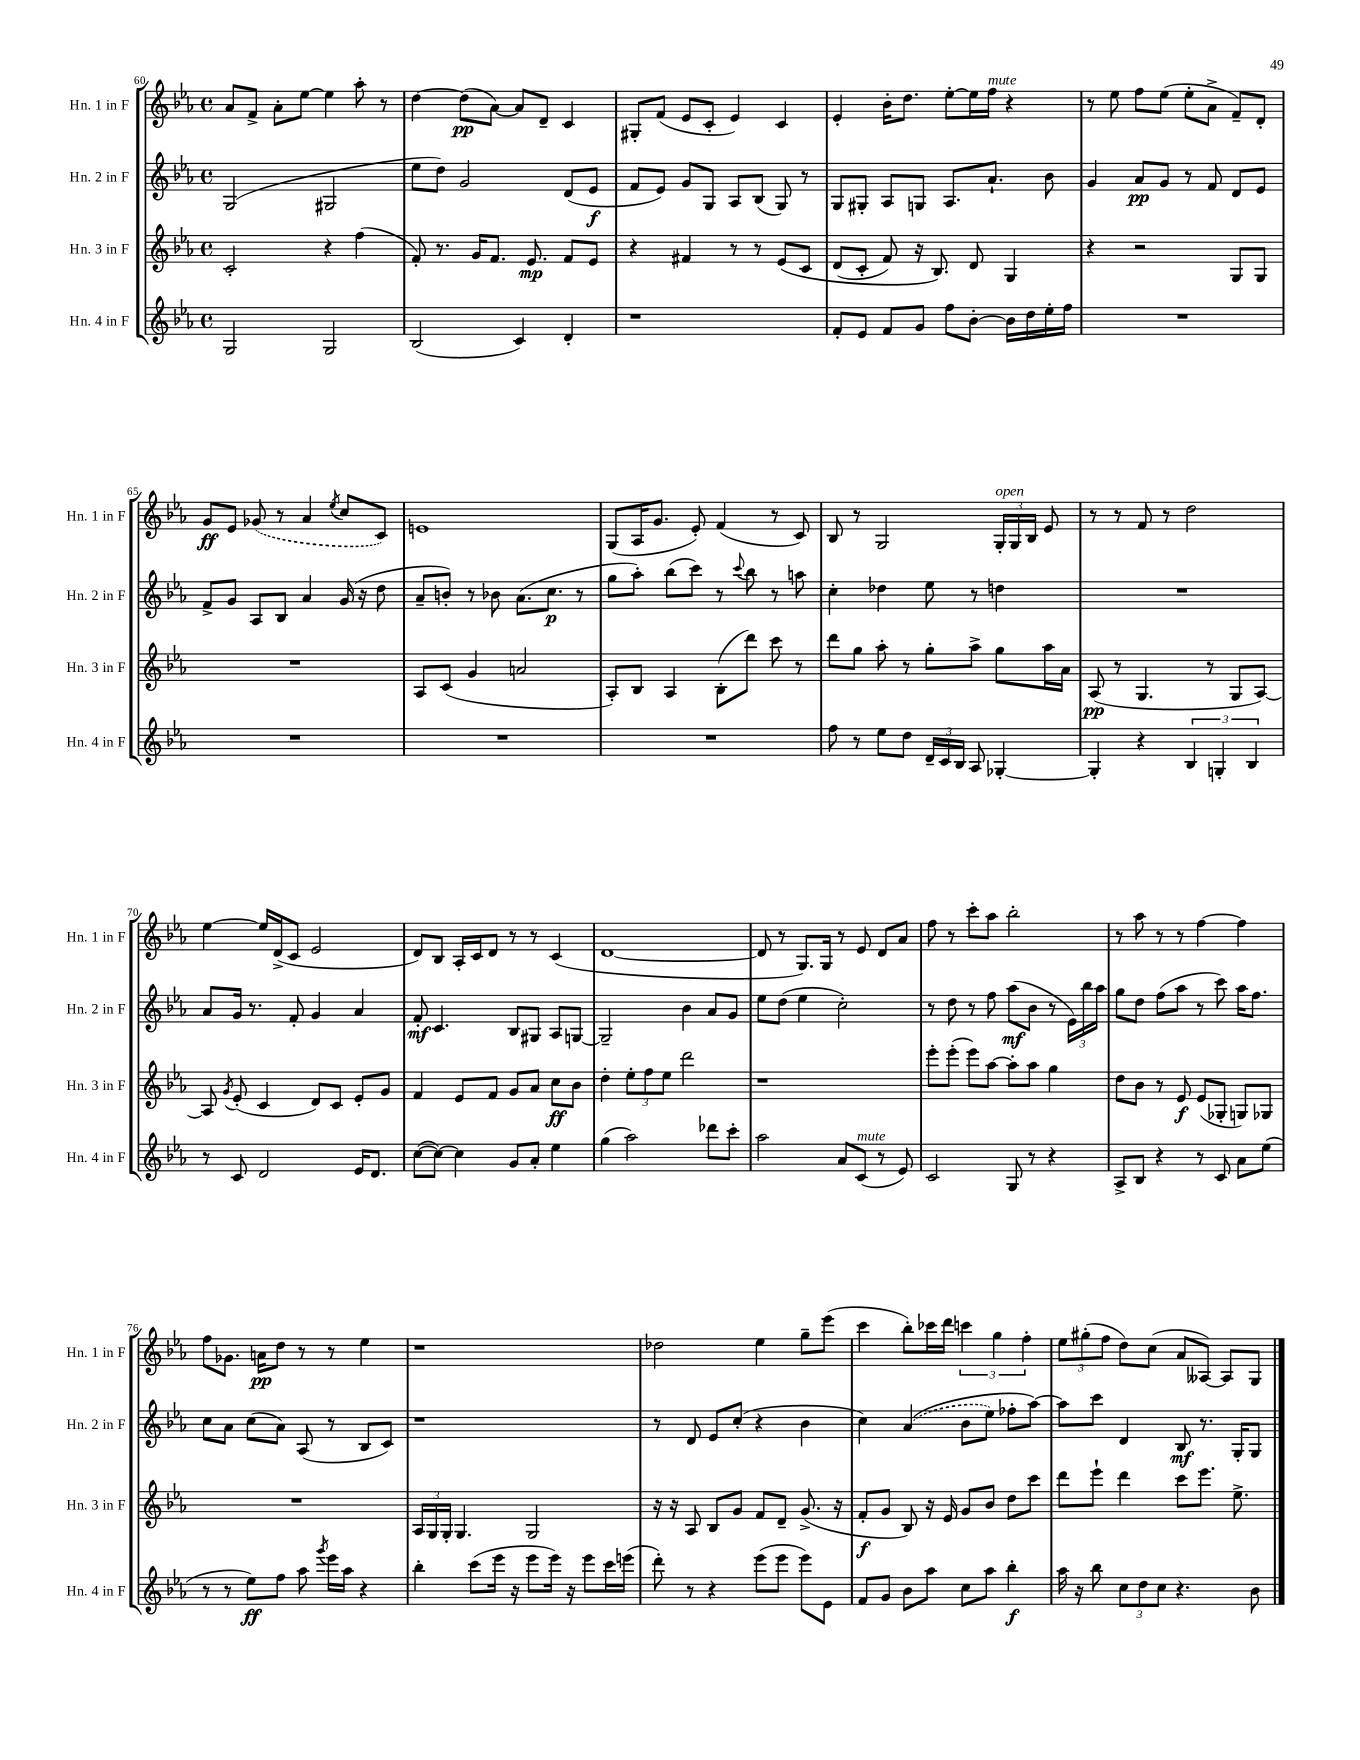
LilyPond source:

<<
\new StaffGroup <<
\new Staff = "s0" \with { instrumentName = "Hn. 1 in F" shortInstrumentName = "Hn. 1 in F" } {
    \clef treble \key ees \major \defaultTimeSignature \time 4/4
    \autoBeamOff aes'8[ f'8]-> aes'8[-. ees''8]~ ees''4 aes''8-. r8 |
    d''4~ d''8[\pp( aes'8]~) aes'8[ d'8]-- c'4 |
    gis8[-. f'8]( ees'8[ c'8]-. ees'4) c'4 |
    ees'4-. bes'16[-. d''8.] ees''8[~-. ees''16 f''16]^\markup { \italic "mute" } r4 |
    r8 ees''8 f''8[ ees''8]( ees''8[-. aes'8]-> f'8[--) d'8]-. |
    g'8[\ff ees'8] \once \slurDashed ges'8( r8 aes'4 \acciaccatura { ees''8 } c''8[ c'8]) |
    e'1 |
    g8[( aes16 g'8.] ees'8-.) f'4( r8 c'8) |
    bes8 r8 g2 \tuplet 3/2 { g16[-.^\markup { \italic "open" } g16 bes16] } ees'8 |
    r8 r8 f'8 r8 d''2 |
    ees''4~ ees''16[ d'16->( c'8] ees'2 |
    d'8[) bes8] aes16[-. c'16 d'8] r8 r8 c'4( |
    d'1~ |
    d'8 r8 g8.[) g16] r8 ees'8 d'8[ aes'8] |
    f''8 r8 c'''8[-. aes''8] bes''2-. |
    r8 aes''8 r8 r8 f''4~ f''4 |
    f''8[ ges'8.] a'16[\pp d''8] r8 r8 ees''4 |
    r1 |
    des''2 ees''4 g''8[-- ees'''8]( |
    c'''4 bes''8[-.) ces'''16 d'''16] \tuplet 3/2 { c'''4 g''4 f''4-. } |
    \tuplet 3/2 { ees''8[ gis''8-.( f''8] } d''8[) c''8]( aes'8[ aeses8]~) aeses8[ g8] \bar "|." |
}
\new Staff = "s1" \with { instrumentName = "Hn. 2 in F" shortInstrumentName = "Hn. 2 in F" } {
    \clef treble \key ees \major \defaultTimeSignature \time 4/4
    \autoBeamOff g2( gis2 |
    ees''8[ d''8]) g'2 d'8[( ees'8]\f |
    f'8[ ees'8]) g'8[ g8] aes8[ bes8]( g8) r8 |
    g8[ gis8]-. aes8[ g8] aes8.[ aes'8.]-! bes'8 |
    g'4 aes'8[\pp g'8] r8 f'8 d'8[ ees'8] |
    f'8[-> g'8] aes8[ bes8] aes'4 g'16( r16 d''8 |
    aes'8[-- b'8]-.) r8 bes'8 aes'8.[( c''8.]\p r8 |
    g''8[ aes''8]-.) bes''8[( c'''8]) r8 \appoggiatura { c'''8 } bes''8 r8 a''8 |
    c''4-. des''4 ees''8 r8 d''4 |
    R1 |
    aes'8[ g'16] r8. f'8-. g'4 aes'4 |
    f'8-.\mf c'4. bes8[ gis8] aes8[ g8]~ |
    g2-- bes'4 aes'8[ g'8] |
    ees''8[ d''8]( ees''4 c''2-.) |
    r8 d''8 r8 f''8 aes''8[\mf( bes'8] r8 \tuplet 3/2 { ees'16[) bes''16 aes''16] } |
    g''8[ d''8] f''8[( aes''8] r8 c'''8) aes''16[ f''8.] |
    c''8[ aes'8] c''8[( aes'8]) aes8( r8 bes8[ c'8]) |
    r1 |
    r8 d'8 ees'8[ c''8]-.( r4 bes'4 |
    c''4) \once \slurDashed aes'4(\( bes'8[ ees''8]) fes''8[-. aes''8]~\) |
    aes''8[ c'''8] d'4 bes8\mf r8. g16[-. g8] \bar "|." |
}
\new Staff = "s2" \with { instrumentName = "Hn. 3 in F" shortInstrumentName = "Hn. 3 in F" } {
    \clef treble \key ees \major \defaultTimeSignature \time 4/4
    \autoBeamOff c'2-. r4 f''4( |
    f'8-.) r8. g'16[ f'8.] ees'8.\mp f'8[ ees'8] |
    r4 fis'4 r8 r8 ees'8[\( c'8] |
    d'8[( c'8]-. f'8) r16 bes8.\) d'8 g4 |
    r4 r2 g8[ g8] |
    R1 |
    aes8[ c'8]( g'4 a'2 |
    aes8[-.) bes8] aes4 bes8[-.( d'''8]) c'''8 r8 |
    d'''8[ g''8] aes''8-. r8 g''8[-. aes''8]-> g''8[ aes''16 aes'16] |
    aes8\pp( r8 g4. r8 g8[ aes8]~) |
    aes8 \acciaccatura { g'8 } ees'8-.( c'4 d'8[) c'8] ees'8[-. g'8] |
    f'4 ees'8[ f'8] g'8[ aes'8] c''8[\ff bes'8] |
    d''4-. \tuplet 3/2 { ees''8[-. f''8 ees''8] } d'''2 |
    r1 |
    ees'''8[-. ees'''8]-.( ees'''8[) aes''8]~ aes''8[-. aes''8] g''4 |
    d''8[ bes'8] r8 ees'8\f ees'8[( ges8]-. g8[) ges8] |
    R1 |
    \tuplet 3/2 { aes16[ g16 g16]-. } g4. g2 |
    r16 r16 aes8 bes8[ g'8] f'8[ d'8]-- g'8.->( r16 |
    f'8[-.\f g'8] bes8) r16 ees'16 g'8[ bes'8] d''8[ c'''8] |
    d'''8[ ees'''8]-! d'''4 c'''8[ ees'''8.] ees''8.-> \bar "|." |
}
\new Staff = "s3" \with { instrumentName = "Hn. 4 in F" shortInstrumentName = "Hn. 4 in F" } {
    \clef treble \key ees \major \defaultTimeSignature \time 4/4
    \autoBeamOff g2 g2 |
    bes2( c'4) d'4-. |
    r1 |
    f'8[-. ees'8] f'8[ g'8] f''8[ bes'8]~-. bes'16[ d''16 ees''16-. f''16] |
    R1 |
    R1 |
    R1 |
    R1 |
    f''8 r8 ees''8[ d''8] \tuplet 3/2 { d'16[-- c'16 bes16] } aes8 ges4~-. |
    ges4-. r4 \tuplet 3/2 { bes4 g4-. bes4 } |
    r8 c'8 d'2 ees'16[ d'8.] |
    c''8[~( c''8]~) c''4 g'8[ aes'8]-. ees''4 |
    g''4( aes''2) des'''8[ c'''8]-. |
    aes''2 aes'8[ c'8]^\markup { \italic "mute" }( r8 ees'8) |
    c'2 g8 r8 r4 |
    aes8[-> bes8] r4 r8 c'8 aes'8[ ees''8]( |
    r8 r8 ees''8[\ff) f''8] aes''8 \acciaccatura { g'''8 } ees'''16[ aes''16] r4 |
    bes''4-. c'''8[( ees'''16] r16 ees'''8[ ees'''16]) r16 ees'''8[ c'''16 e'''16]( |
    d'''8-.) r8 r4 ees'''8[( ees'''8] ees'''8[) ees'8] |
    f'8[ g'8] bes'8[ aes''8] c''8[ aes''8] bes''4-.\f |
    aes''16 r16 bes''8 \tuplet 3/2 { c''8[ d''8 c''8] } r4. bes'8 \bar "|." |
}
>>
>>
\layout { \context { \Score currentBarNumber = #60 } }
